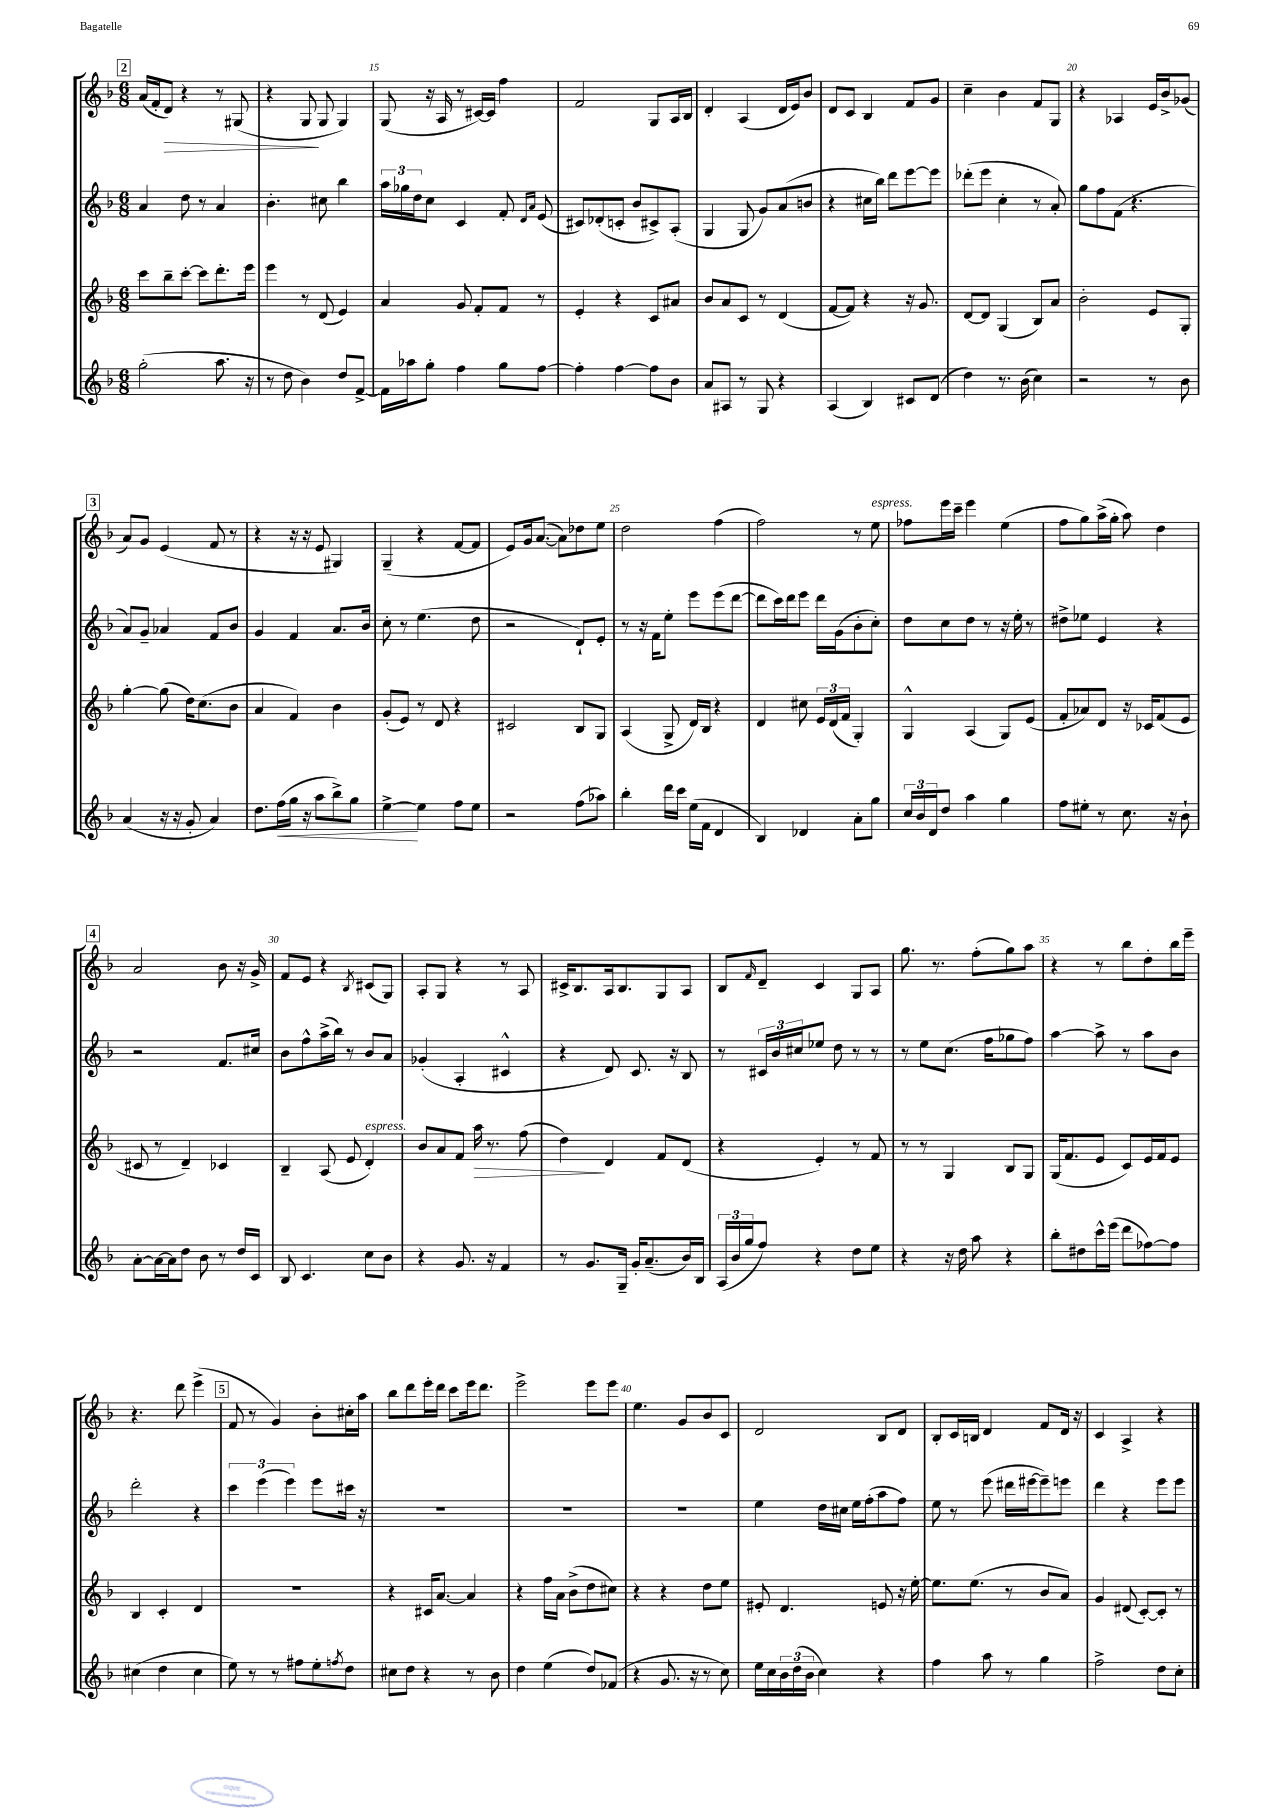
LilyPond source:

<<
\new StaffGroup <<
\new Staff = "s0" {
    \clef treble \key f \major \numericTimeSignature \time 6/8
    \mark \markup { \box "2" } a'16( f'16-. d'8\>) r4 r8 gis8( |
    r4 g8\! g8 g4) |
    g8( r16 a16 r8 cis'16~) cis'16 f''4 |
    f'2 g8 a16 bes16 |
    d'4-. a4( d'16 e'16) bes'8 |
    d'8 c'8 bes4 f'8 g'8 |
    c''4-- bes'4 f'8 g8 |
    r4 aes4 e'16 bes'16-> ges'8( |
    \mark \markup { \box "3" } a'8) g'8 e'4( f'8 r8 |
    r4 r16 r16 e'8 gis4) |
    g4--( r4 f'8~ f'8 |
    e'8) g'16 a'8.~( a'8) des''8 e''8 |
    d''2 f''4( |
    f''2) r8 e''8^\markup { \italic "espress." } |
    fes''8 e'''16 c'''16-- e'''4 e''4( |
    f''8 g''8) a''16->( g''16-. a''8) d''4 |
    \mark \markup { \box "4" } a'2 bes'8 r16 g'16-> |
    f'8 e'8 r4 \acciaccatura { bes8 } cis'8( g8) |
    a8-. g8 r4 r8 a8 |
    cis'16-> bes8. a16 bes8. g8 a8 |
    bes8 \grace { f'16 } d'8-- c'4 g8 a8 |
    g''8. r8. f''8-.( g''8) a''8 |
    r4 r8 bes''8 d''8-. bes''16 e'''16-- |
    r4. d'''8 e'''4->( |
    \mark \markup { \box "5" } f'8 r8 g'4) bes'8-. cis''16-. a''16 |
    bes''8 d'''8 e'''16-. d'''16 c'''8 e'''16 d'''8. |
    e'''2-> e'''8 e'''8 |
    e''4. g'8 bes'8 c'8 |
    d'2 bes8 d'8 |
    bes8-. c'16 b16 d'4 f'8 d'16 r16 |
    c'4 a4-> r4 \bar "|." |
}
\new Staff = "s1" {
    \clef treble \key f \major \numericTimeSignature \time 6/8
    \mark \markup { \box "2" } a'4 d''8 r8 a'4 |
    bes'4.-. cis''8 bes''4 |
    \tuplet 3/2 { a''16 ges''16 d''16 } c''8 c'4 f'8-. \grace { d'16 a'16 } e'8( |
    cis'8) des'8-.( c'8-. bes'8 cis'8->) a8-.( |
    g4 g8 g'8) a'8( b'8 |
    r4 cis''16 bes''16) d'''8 e'''8~ e'''8 |
    des'''8-.( e'''8 c''4-. r8 a'8-.) |
    g''8 f''8 f'8( r4. |
    \mark \markup { \box "3" } a'8) g'8-- aes'4 f'8 bes'8 |
    g'4 f'4 a'8. bes'16 |
    c''8-. r8 e''4.( d''8 |
    r2 d'8-!) e'8-. |
    r8 r16 f'16 e''8-. e'''8 e'''8( d'''8~ |
    d'''8 c'''16) d'''16 e'''8 d'''16 g'16( bes'8-. c''8-.) |
    d''8 c''8 d''8 r8 r16 e''16-. r8 |
    dis''8-> ees''8 e'4 r4 |
    \mark \markup { \box "4" } r2 f'8. cis''16 |
    bes'8 f''8-^ a''16->( bes''16) r8 bes'8 a'8 |
    ges'4-.( a4-. cis'4-^ |
    r4 d'8) c'8. r16 bes8 |
    r8 \tuplet 3/2 { cis'16 bes'16 cis''16 } ees''8 d''8 r8 r8 |
    r8 e''8 c''8.( f''16 ges''8 f''8) |
    a''4~ a''8-> r8 a''8 bes'8 |
    d'''2-. r4 |
    \mark \markup { \box "5" } \tuplet 3/2 { c'''4 e'''4( e'''4) } e'''8 cis'''16 r16 |
    R2. |
    R2. |
    R2. |
    e''4 d''16 cis''16 e''16 f''16-.( a''8 f''8) |
    e''8 r8 e'''8( dis'''16 eis'''16~ eis'''8--) e'''8 |
    d'''4 r4 e'''8 e'''8 \bar "|." |
}
\new Staff = "s2" {
    \clef treble \key f \major \numericTimeSignature \time 6/8
    \mark \markup { \box "2" } c'''8 bes''8-- c'''8~-. c'''8 d'''8.-. e'''16 |
    e'''4 r8 d'8( e'4) |
    a'4 g'8 f'8-. f'8 r8 |
    e'4-. r4 c'8 ais'8 |
    bes'8 a'8 c'8 r8 d'4( |
    f'8~ f'8) r4 r16 g'8. |
    d'8~ d'8 g4( bes8) a'8 |
    bes'2-. e'8 g8-. |
    \mark \markup { \box "3" } g''4~-. g''8( d''16) c''8.( bes'8 |
    a'4 f'4) bes'4 |
    g'8-.( e'8) r8 d'8 r4 |
    cis'2 bes8 g8 |
    a4( g8-> d'16) bes16 r4 |
    d'4 cis''8 \tuplet 3/2 { e'16 d'16( f'16 } g4-.) |
    g4-^ a4( g8) e'8( |
    f'8-. aes'8) d'8 r16 ces'16 f'8( e'8 |
    \mark \markup { \box "4" } cis'8 r8 d'4--) ces'4 |
    bes4-- a8( e'8 d'4-.^\markup { \italic "espress." }) |
    bes'8 a'8 f'8 a''16\> r8. f''8( |
    d''4\!) d'4 f'8 d'8( |
    r4 e'4-.) r8 f'8 |
    r8 r8 g4 bes8 g8 |
    g16( f'8. e'8 c'8) e'16 f'16 e'8 |
    bes4 c'4-. d'4 |
    \mark \markup { \box "5" } R2. |
    r4 cis'16 a'8.~ a'4 |
    r4 f''16 a'16 bes'8->( d''8 cis''8) |
    r4 r4 d''8 e''8 |
    eis'8-. d'4. e'8 r16 e''16~-. |
    e''8. e''8.( r8 bes'8 a'8) |
    g'4 dis'8( c'8~-.) c'8-. r8 \bar "|." |
}
\new Staff = "s3" {
    \clef treble \key f \major \numericTimeSignature \time 6/8
    \mark \markup { \box "2" } g''2-.( a''8. r16 |
    r8 d''8 bes'4) d''8 f'8~-> |
    f'16 aes''16 g''8-. f''4 g''8 f''8~ |
    f''4-. f''4~ f''8 bes'8 |
    a'8 ais8 r8 g8 r4 |
    a4( bes4) cis'8 d'8( |
    d''4) r8. bes'16( c''4) |
    r2 r8 bes'8 |
    \mark \markup { \box "3" } a'4( r16 r16 g'8-. a'4) |
    d''8. f''16\<( g''16 r16 a''8 bes''8->) g''8 |
    e''4~->\! e''4 f''8 e''8 |
    r2 f''8( aes''8) |
    bes''4-. d'''16 c'''16 e''16( f'16 d'4 |
    bes4) des'4 a'8-. g''8 |
    \tuplet 3/2 { c''16 bes'16 d'16 } d''8 a''4 g''4 |
    f''8 eis''8-. r8 c''8. r16 bes'8-! |
    \mark \markup { \box "4" } a'8~-. a'16~ a'16 d''8 bes'8 r8 d''16 c'16 |
    bes8 c'4. c''8 bes'8 |
    r4 g'8. r16 f'4 |
    r8 g'8. g16-- g'16-. a'8.--( bes'16) bes16 |
    \tuplet 3/2 { a16( bes'16 g''16 } f''8) r4 d''8 e''8 |
    r4 r16 d''16 a''8 r4 |
    bes''8-. dis''8 c'''16-^ e'''16( d'''8 fes''8~) fes''8 |
    cis''4( d''4 cis''4 |
    \mark \markup { \box "5" } e''8) r8 r8 fis''8 e''8-. \acciaccatura { f''8 } d''8 |
    cis''8 d''8 r4 r8 bes'8 |
    d''4 e''4( d''8) fes'8( |
    r4 g'8. r16 r8 c''8) |
    e''16 c''16 \tuplet 3/2 { bes'16 d''16( bes'16 } c''4) r4 |
    f''4 a''8 r8 g''4 |
    f''2-> d''8 c''8-. \bar "|." |
}
>>
>>
\layout { \context { \Score currentBarNumber = #13 \override BarNumber.break-visibility = ##(#f #t #t) barNumberVisibility = #(every-nth-bar-number-visible 5) } }
